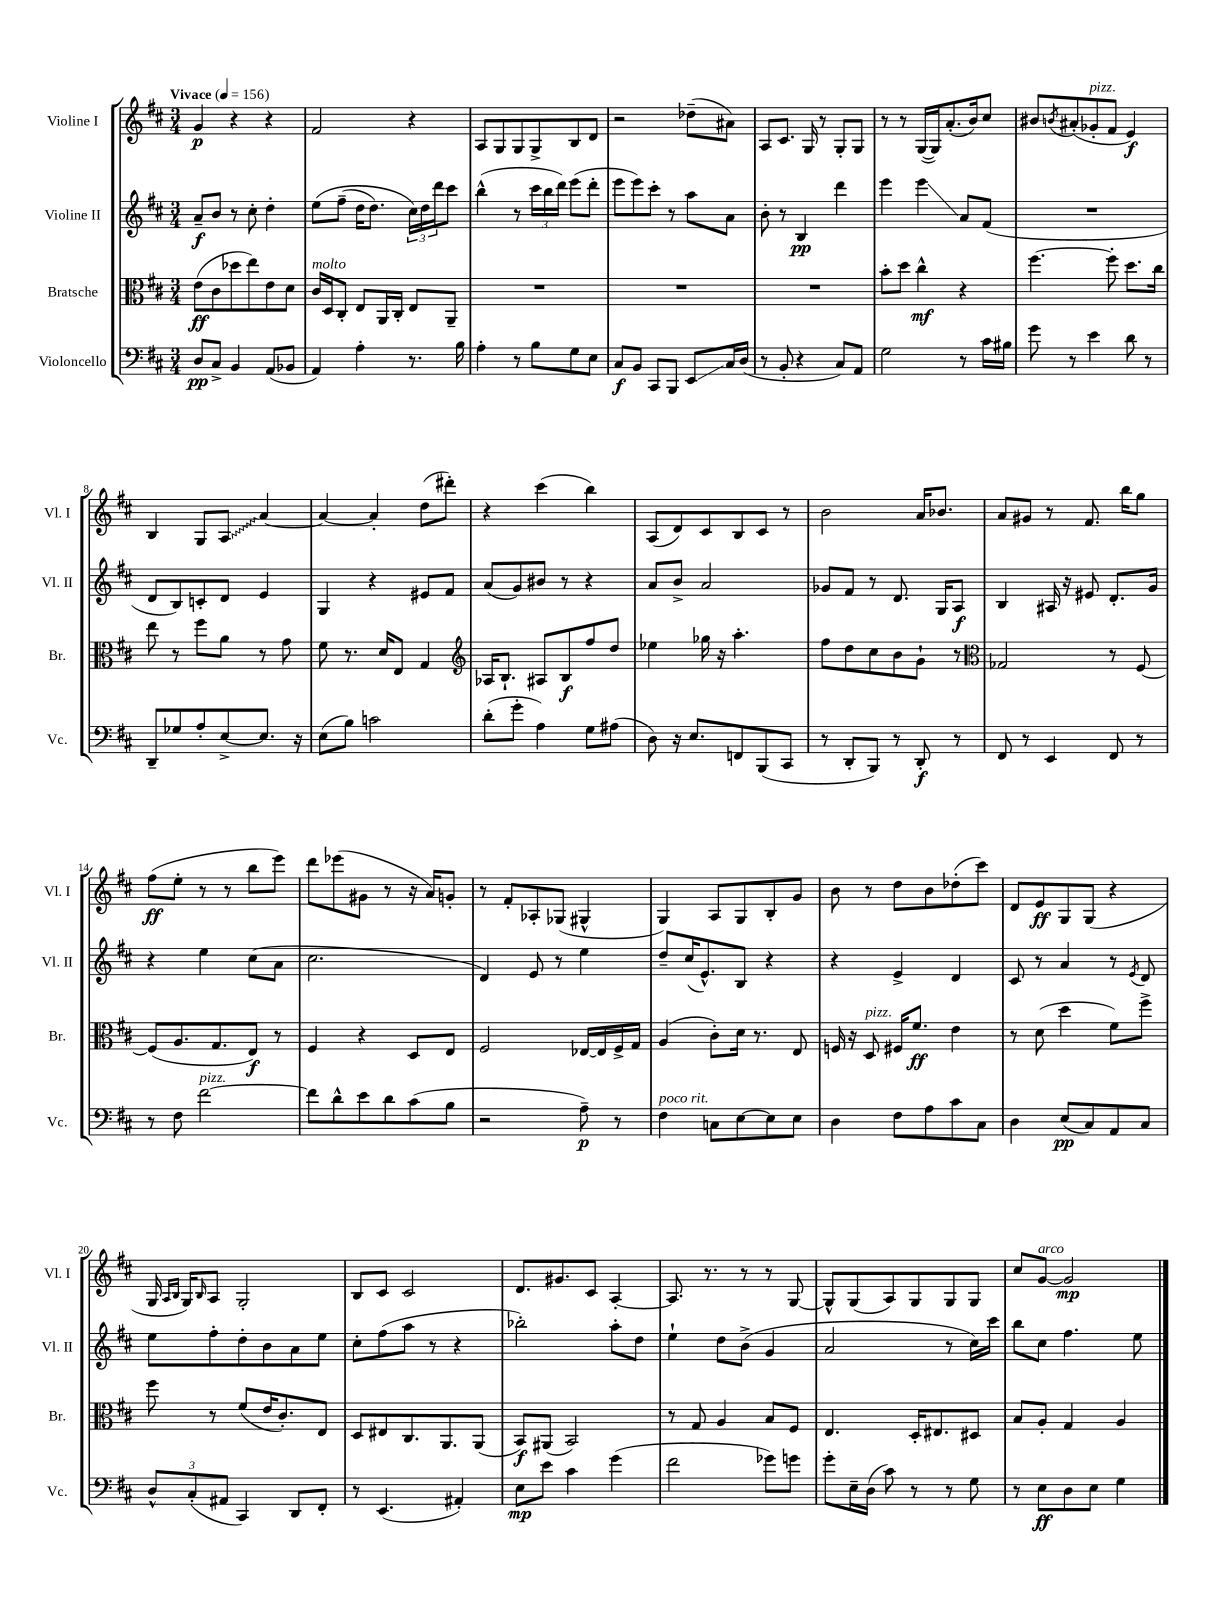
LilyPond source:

<<
\new StaffGroup <<
\new Staff = "s0" \with { instrumentName = "Violine I" shortInstrumentName = "Vl. I" } {
    \clef treble \key d \major \numericTimeSignature \time 3/4 \tempo "Vivace" 4 = 156
    g'4\p r4 r4 |
    fis'2 r4 |
    a8 g8 g8 g8-> b8 d'8 |
    r2 des''8--( ais'8) |
    a8 cis'8. g16 r8 g8-. g8 |
    r8 r8 g16~( g16) a'8.-.( b'16) cis''8 |
    bis'8 \acciaccatura { b'8 } ais'8-.( ges'8-.^\markup { \italic "pizz." } fis'8 e'4\f) |
    b4 g8 \once \override Glissando.style = #'zigzag a8\glissando a'4~ |
    a'4~ a'4-. d''8( dis'''8-.) |
    r4 cis'''4( b''4) |
    a8( d'8) cis'8 b8 cis'8 r8 |
    b'2 a'16 bes'8. |
    a'8 gis'8 r8 fis'8. b''16 g''8 |
    fis''8\ff( e''8-. r8 r8 b''8 e'''8) |
    d'''8 ees'''8( gis'8 r8 r16 a'16) g'8-. |
    r8 fis'8-. aes8-. ges8( gis4-^ |
    g4) a8 g8 b8-. g'8 |
    b'8 r8 d''8 b'8 des''8-.( cis'''8) |
    d'8 e'8\ff g8 g8( r4 |
    g16 \grace { a16 b16 } g16) \grace { b16 } a8 g2-. |
    b8 cis'8 cis'2 |
    d'8. gis'8. cis'8 a4~-. |
    a8. r8. r8 r8 g8~ |
    g8-^ g8( a8) g8 g8 g8 |
    cis''8 g'8~^\markup { \italic "arco" } g'2\mp \bar "|." |
}
\new Staff = "s1" \with { instrumentName = "Violine II" shortInstrumentName = "Vl. II" } {
    \clef treble \key d \major \numericTimeSignature \time 3/4
    a'8--\f b'8 r8 cis''8-. d''4-. |
    e''8\( fis''8--( d''16 d''8.) \tuplet 3/2 { cis''16\) d''16 d'''16 } cis'''8 |
    b''4-^( r8 \tuplet 3/2 { cis'''16 b''16 d'''16) } e'''8( d'''8-. |
    e'''8 e'''8) cis'''8-. r8 a''8 a'8 |
    b'8-. r8 b4\pp d'''4 |
    e'''4 e'''4\glissando a'8 fis'8( |
    R2. |
    d'8 b8) c'8-. d'8 e'4 |
    g4 r4 eis'8 fis'8 |
    a'8( g'8) bis'8 r8 r4 |
    a'8 b'8-> a'2 |
    ges'8 fis'8 r8 d'8. g16 a8\f |
    b4 ais16 r16 eis'8 d'8.-. g'16 |
    r4 e''4 cis''8( a'8 |
    cis''2. |
    d'4) e'8 r8 e''4 |
    d''8-- cis''16( e'8.-^) b8 r4 |
    r4 e'4-> d'4 |
    cis'8 r8 a'4 r8 \acciaccatura { e'8 } d'8 |
    e''8 fis''8-. d''8-. b'8 a'8 e''8 |
    cis''8-. fis''8( a''8 r8 r4 |
    bes''2-.) a''8-. d''8 |
    e''4-! d''8 b'8->( g'4 |
    a'2 r8 cis''16) cis'''16 |
    b''8 cis''8 fis''4. e''8 \bar "|." |
}
\new Staff = "s2" \with { instrumentName = "Bratsche" shortInstrumentName = "Br." } {
    \clef alto \key d \major \numericTimeSignature \time 3/4
    e'8\ff( cis'8 des''8 e''8) e'8 d'8 |
    cis'16^\markup { \italic "molto" } d16 cis8-. e8 a,16 cis16-. e8 a,8-- |
    R2. |
    R2. |
    R2. |
    b'8-. d''8 cis''4-^\mf r4 |
    fis''4.~ fis''8-. d''8. cis''16 |
    e''8 r8 fis''8 a'8 r8 g'8 |
    fis'8 r8. d'16 e8 g4 |
    \clef treble aes16 b8.-! ais8 b8\f fis''8 d''8 |
    ees''4 ges''16 r16 a''4.-. |
    fis''8 d''8 cis''8 b'8 g'8-! r8 |
    \clef alto ges2 r8 fis8~ |
    fis8( a8. g8. e8\f) r8 |
    fis4 r4 d8 e8 |
    fis2 ees16~ ees16 fis16-> g16 |
    a4( cis'8-.) d'16 r8. e8 |
    f16 r16 d8^\markup { \italic "pizz." } fis16 fis'8.\ff e'4 |
    r8 d'8( d''4 fis'8) fis''8-> |
    fis''8 r8 fis'8( e'16 cis'8.-.) e8 |
    d8 eis8 cis8. a,8. a,8( |
    b,8\f) ais,8( b,2) |
    r8 g8 a4 b8 fis8 |
    e4. d16-. eis8. dis8 |
    b8 a8-. g4 a4 \bar "|." |
}
\new Staff = "s3" \with { instrumentName = "Violoncello" shortInstrumentName = "Vc." } {
    \clef bass \key d \major \numericTimeSignature \time 3/4
    d8\pp cis8-> b,4 a,8( bes,8 |
    a,4) a4-. r8. b16 |
    a4-. r8 b8 g8 e8 |
    cis8\f b,8 cis,8 b,,8 e,8\glissando cis16 d16( |
    r8 b,8-. r4 cis8) a,8 |
    g2 r8 cis'16 bis16 |
    g'8 r8 e'4 d'8 r8 |
    d,8-- ges8 a8-. e8~-> e8. r16 |
    e8( b8) c'2 |
    d'8-.( g'8-. a4) g8 ais8( |
    d8) r16 e8. f,8 b,,8( cis,8 |
    r8 d,8-. b,,8) r8 d,8-.\f r8 |
    fis,8 r8 e,4 fis,8 r8 |
    r8 fis8 fis'2~^\markup { \italic "pizz." } |
    fis'8 d'8-^ e'8 d'8 cis'8( b8 |
    r2 a8--\p) r8 |
    fis4^\markup { \italic "poco rit." } c8 e8~ e8 e8 |
    d4 fis8 a8 cis'8 cis8 |
    d4 e8\pp( cis8) a,8 cis8 |
    \tuplet 3/2 { d8-^ cis8-.( ais,8 } cis,4) d,8 fis,8-. |
    r8 e,4.( ais,4-.) |
    e8\mp e'8 cis'4 g'4( |
    fis'2 ges'8) g'8 |
    g'8-. e16-- d16( cis'8) r8 r8 g8 |
    r8 e8\ff d8 e8 g4 \bar "|." |
}
>>
>>
